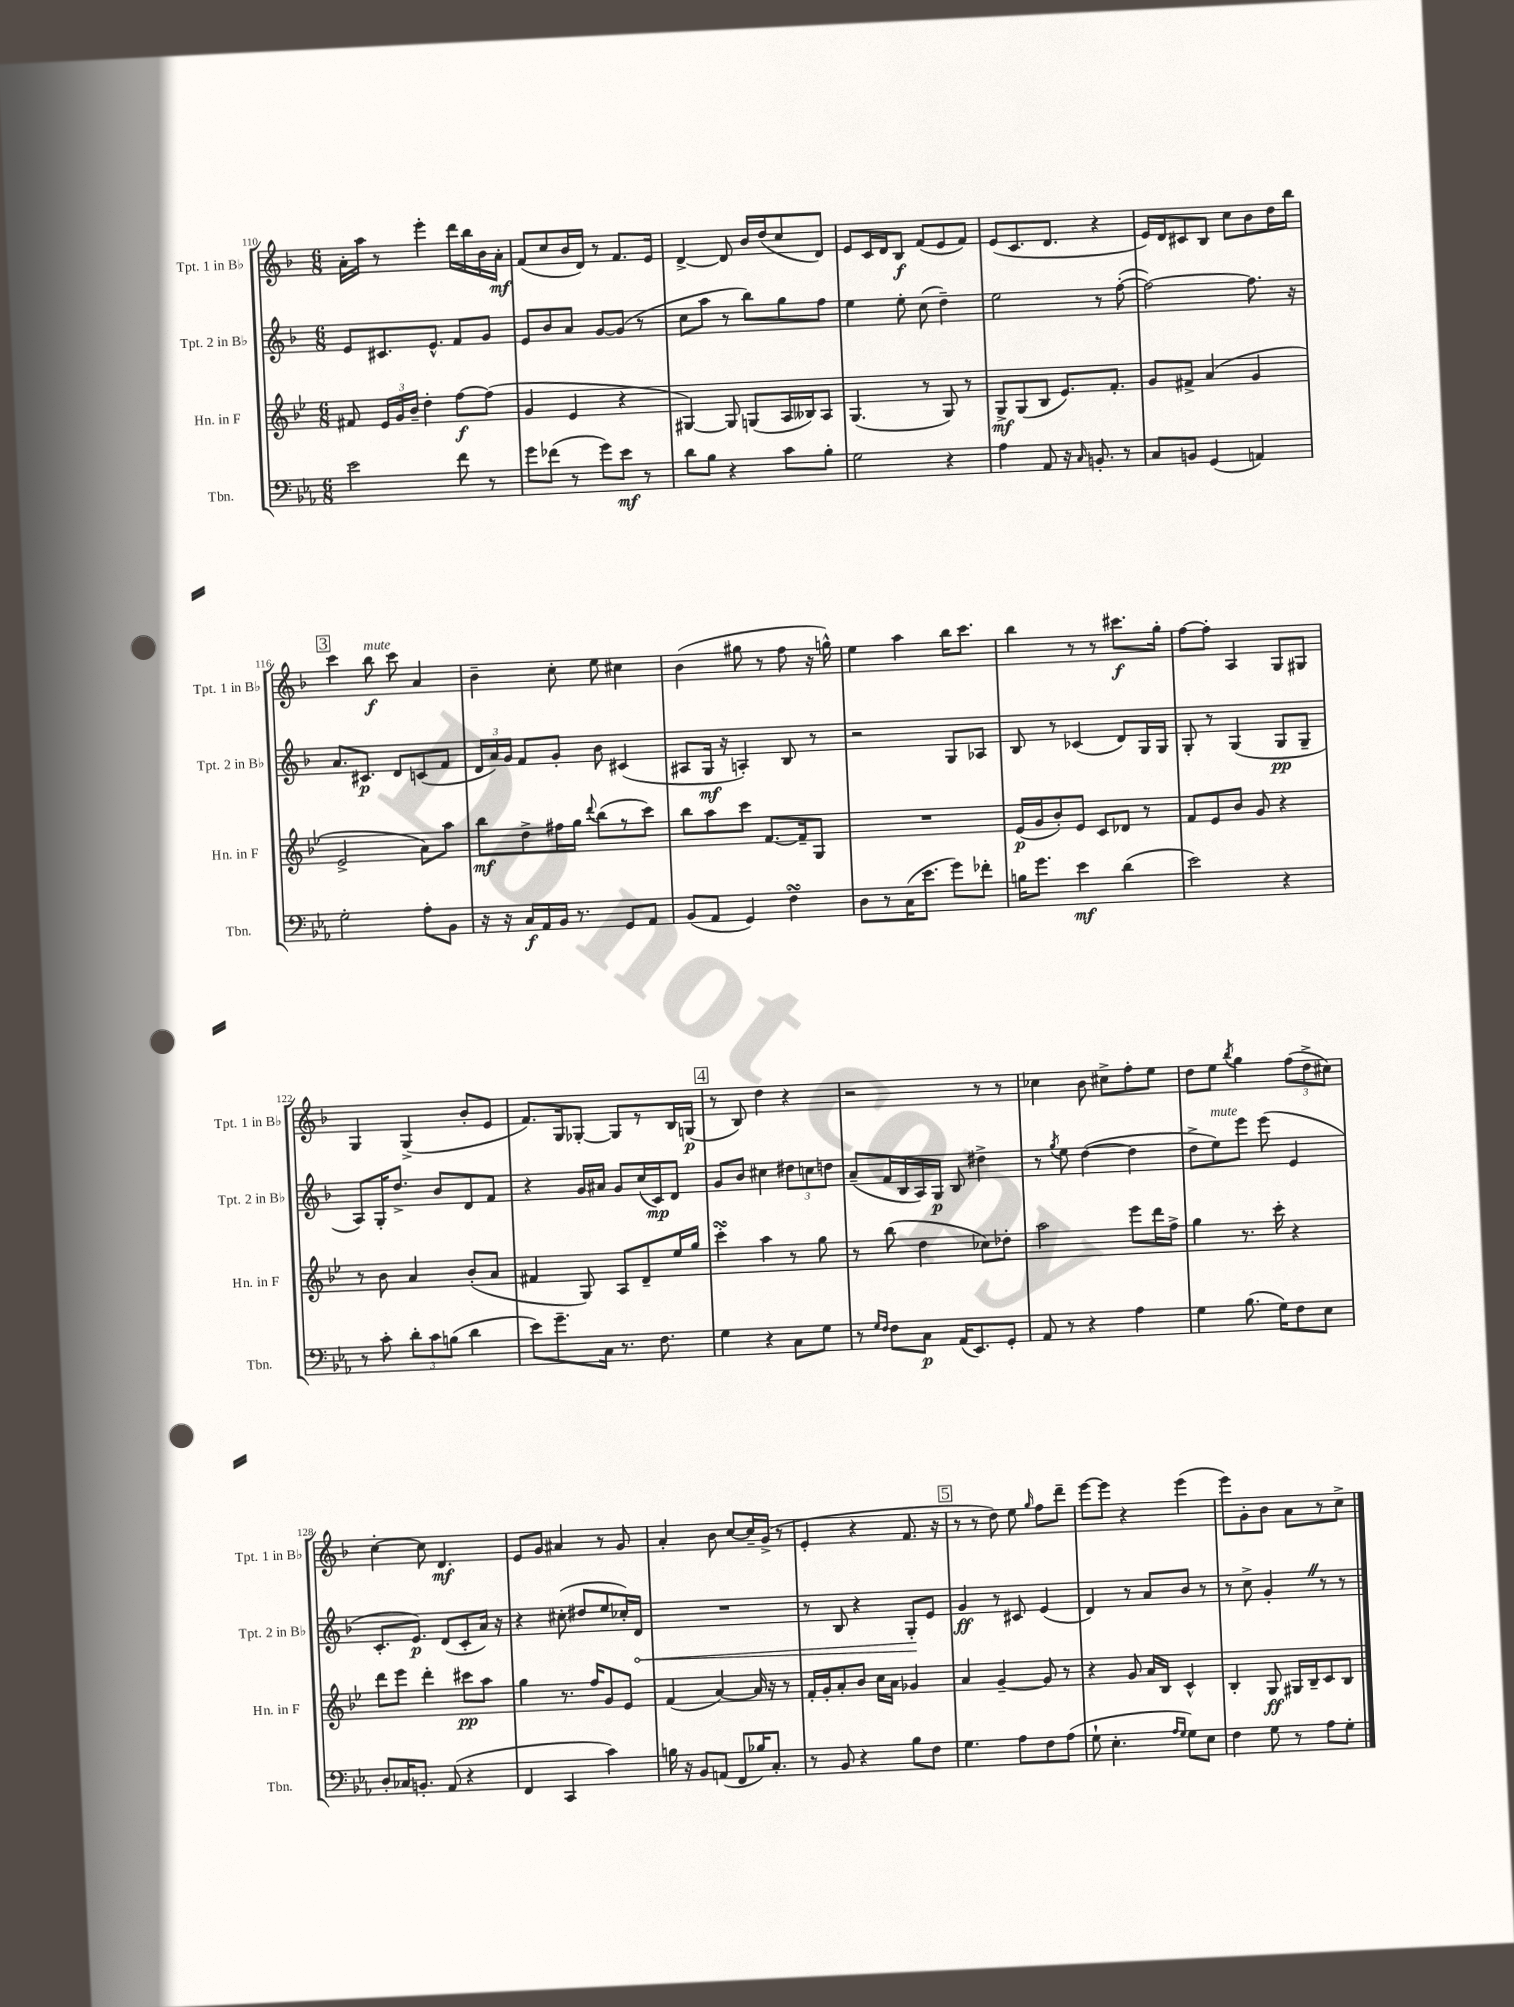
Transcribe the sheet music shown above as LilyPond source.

<<
\new StaffGroup <<
\new Staff = "s0" \with { instrumentName = "Tpt. 1 in Bb" shortInstrumentName = "Tpt. 1 in Bb" } {
    \clef treble \key f \major \numericTimeSignature \time 6/8
    \autoBeamOff a'16[-. a''16] r8 e'''4-. d'''16[ bes''16 bes'16 a'16]-.\mf |
    f'8[( c''8 bes'16 d'16]) r8 f'8.[ e'16] |
    d'4~-> d'8 bes'16[ d''16( c''8 d'8]) |
    e'8[ c'16 d'16 bes8]\f f'8[( e'8 f'8]) |
    e'8[( c'8. d'8.] r4 |
    e'16[) d'16 cis'8 bes8] c''8[ bes'8 d''16 bes''16] |
    \mark \markup { \box "3" } c'''4 bes''8\f^\markup { \italic "mute" } c'''8 a'4 |
    bes'4-- c''8-. e''8 cis''4 |
    bes'4( gis''8 r8 f''8 r16 g''16-^) |
    e''4 a''4 bes''16[ c'''8.] |
    bes''4 r8 r8 cis'''8.[\f g''16]-. |
    f''8[~ f''8]-. a4 g8[ gis8] |
    g4 g4->( bes'8[-. e'8] |
    f'8.[) g16 ges8]~-. ges8[ r8 bes16 g16]\p( |
    \mark \markup { \box "4" } r8 bes8) d''4 r4 |
    r2 r8 r8 |
    ces''4 bes'8 cis''8[-> f''8-. e''8] |
    d''8[ e''8] \acciaccatura { bes''8 } g''4 \tuplet 3/2 { f''8[( d''8-> cis''8]) } |
    c''4~-. c''8 d'4.\mf |
    e'8[ g'8] ais'4 r8 g'8 |
    a'4-. bes'8 c''8[~ c''16-- g'16]->( r8 |
    e'4-. r4 f'8. r16 |
    \mark \markup { \box "5" } r8 r8 d''8) e''8 \grace { g''16 } f''8[ d'''8]-- |
    e'''8[~ e'''8] r4 e'''4( |
    e'''8[) g'8-. bes'8] a'8[ r8 c''8]-> \bar "|." |
}
\new Staff = "s1" \with { instrumentName = "Tpt. 2 in Bb" shortInstrumentName = "Tpt. 2 in Bb" } {
    \clef treble \key f \major \numericTimeSignature \time 6/8
    \autoBeamOff e'8[ cis'8. e'8.]-^ f'8[ g'8] |
    e'8[ bes'8 a'8] g'8[~ g'8]( r8 |
    c''8[ a''8] r8 bes''8[) g''8 f''8] |
    e''4 e''8-. c''8( d''4--) |
    e''2 r8 f''8~-.( |
    f''2~) f''8. r16 |
    \mark \markup { \box "3" } a'8.[ cis'8.]\p d'8[ c'8( f'8] |
    \tuplet 3/2 { d'16[ a'16) g'16] } f'8[ g'8]-. bes'8 cis'4( |
    ais8[ g16]\mf r16 a4-.) bes8 r8 |
    r2 g8[ aes8] |
    bes8 r8 ces'4( d'8[) g16 g16] |
    g8-. r8 g4( g8[\pp g8]-- |
    a8[) g16-. d''8.]-> bes'8[ d'8 f'8] |
    r4 g'16[ ais'16] g'8[ c''16( c'16\mp) d'8] |
    \mark \markup { \box "4" } g'8[ bes'8] cis''4 \tuplet 3/2 { dis''8[ c''8 d''8] } |
    a'8[--( f'16 bes16 a16) g16]\p bes8 dis''4-> |
    r8 \acciaccatura { g''8 } e''8 d''4~( d''4 |
    d''8[-> e''8^\markup { \italic "mute" }) e'''8] e'''8( e'4 |
    c'8.[-. e'8.]\p) d'8[( c'8-. a'16]) r16 |
    r4 cis''8-.( dis''8[ e''8 ces''16-.) \once \override Hairpin.circled-tip = ##t d'16]\< |
    R2. |
    r8 bes8 r4 g8[-.\! e'8] |
    \mark \markup { \box "5" } g'4\ff r8 cis'8 e'4( |
    d'4) r8 a'8[ bes'8] r8 |
    r8 c''8-> g'4-. \once \override BreathingSign.text = \markup { \musicglyph "scripts.caesura.straight" } \breathe r8 r8 \bar "|." |
}
\new Staff = "s2" \with { instrumentName = "Hn. in F" shortInstrumentName = "Hn. in F" } {
    \clef treble \key bes \major \numericTimeSignature \time 6/8
    \autoBeamOff fis'8 \tuplet 3/2 { ees'16[ g'16 bes'16]-- } d''4-. f''8[~\f f''8]( |
    g'4 ees'4 r4 |
    gis4~) gis8 g8[( a16 beses16) a8] |
    g4.( r8 g8) r8 |
    g8[->\mf g8( bes8] ees'8.[) f'8.]-. |
    g'8[ fis'8]-> a'4( g'4 |
    \mark \markup { \box "3" } ees'2-> a'8[) a''8] |
    bes''8[\mf d''8-> fis''16 g''16] \appoggiatura { d'''8 } bes''8[( r8 c'''8]) |
    bes''8[ a''8 c'''8] f'8.[~ f'16-- g8] |
    R2. |
    ees'16[\p( g'16 bes'8-.) ees'8] c'8[ des'8] r8 |
    f'8[ ees'8 bes'8] g'8 r4 |
    r8 bes'8 a'4 bes'8[-.( a'8] |
    fis'4 g8) a8[ d'8-- ees''16 g''16] |
    \mark \markup { \box "4" } c'''4-.\turn a''4 r8 g''8 |
    r8 bes''8( d''4 ces''8[) des''8]-. |
    a''2 ees'''8[ d'''16 f''16]-> |
    g''4 r8. c'''16-. r4 |
    d'''8[ ees'''8] d'''4-. cis'''8[\pp a''8] |
    g''4 r8. f''16[ g'8 ees'8] |
    f'4( a'4~) a'16 r16 r8 |
    f'16[-. g'16-. a'8-. bes'8] c''16[ a'16] ges'4 |
    \mark \markup { \box "5" } a'4 g'4~-- g'8 r8 |
    r4 g'8 a'16[ bes16] c'4-^ |
    bes4-. g8\ff gis16[ bes16-- c'8 bes8] \bar "|." |
}
\new Staff = "s3" \with { instrumentName = "Tbn." shortInstrumentName = "Tbn." } {
    \clef bass \key ees \major \numericTimeSignature \time 6/8
    \autoBeamOff ees'2 f'8 r8 |
    g'8[ fes'8]( r8 g'8[) ees'8]\mf r8 |
    d'8[ bes8] r4 c'8[ bes8]-. |
    g2 r4 |
    aes4 aes,8 r16 \grace { c16 } b,8.-. r8 |
    c8[ b,8] g,4( a,4) |
    \mark \markup { \box "3" } g2-. aes8[-. bes,8] |
    r16 r16 c16[\f aes,16 bes,16] r8. g,8[ aes,8] |
    bes,8[( aes,8] g,4) f4\turn |
    d8[ r8 c16( ees'8.] g'8[) fes'8]-. |
    b16[ g'8.] ees'4\mf d'4( |
    ees'2) r4 |
    r8 c'8-. \tuplet 3/2 { d'8[-. c'8 b8]( } d'4 |
    ees'8[) g'8.-- c16] r8. f8. |
    \mark \markup { \box "4" } g4 r4 c8[ g8] |
    r8 \grace { g16[ f16] } f8[ c8]\p aes,16[( ees,8.) g,8]-. |
    aes,8 r8 r4 aes4 |
    g4 bes8.( g16[) f8 ees8] |
    d8[-. ces16 b,8.]-. aes,8( r4 |
    f,4 c,4 c'4) |
    b16 r16 bes,8[ a,8]( f,8[ bes16) c8.]-. |
    r8 bes,8 r4 bes8[ f8] |
    \mark \markup { \box "5" } g4. aes8[ f8 aes8]( |
    g8-! ees4.-. \grace { aes16[ g16] } g8[) ees8] |
    f4 g8 r8 aes8[ g8]-. \bar "|." |
}
>>
>>
\layout { \context { \Score currentBarNumber = #110 } }
